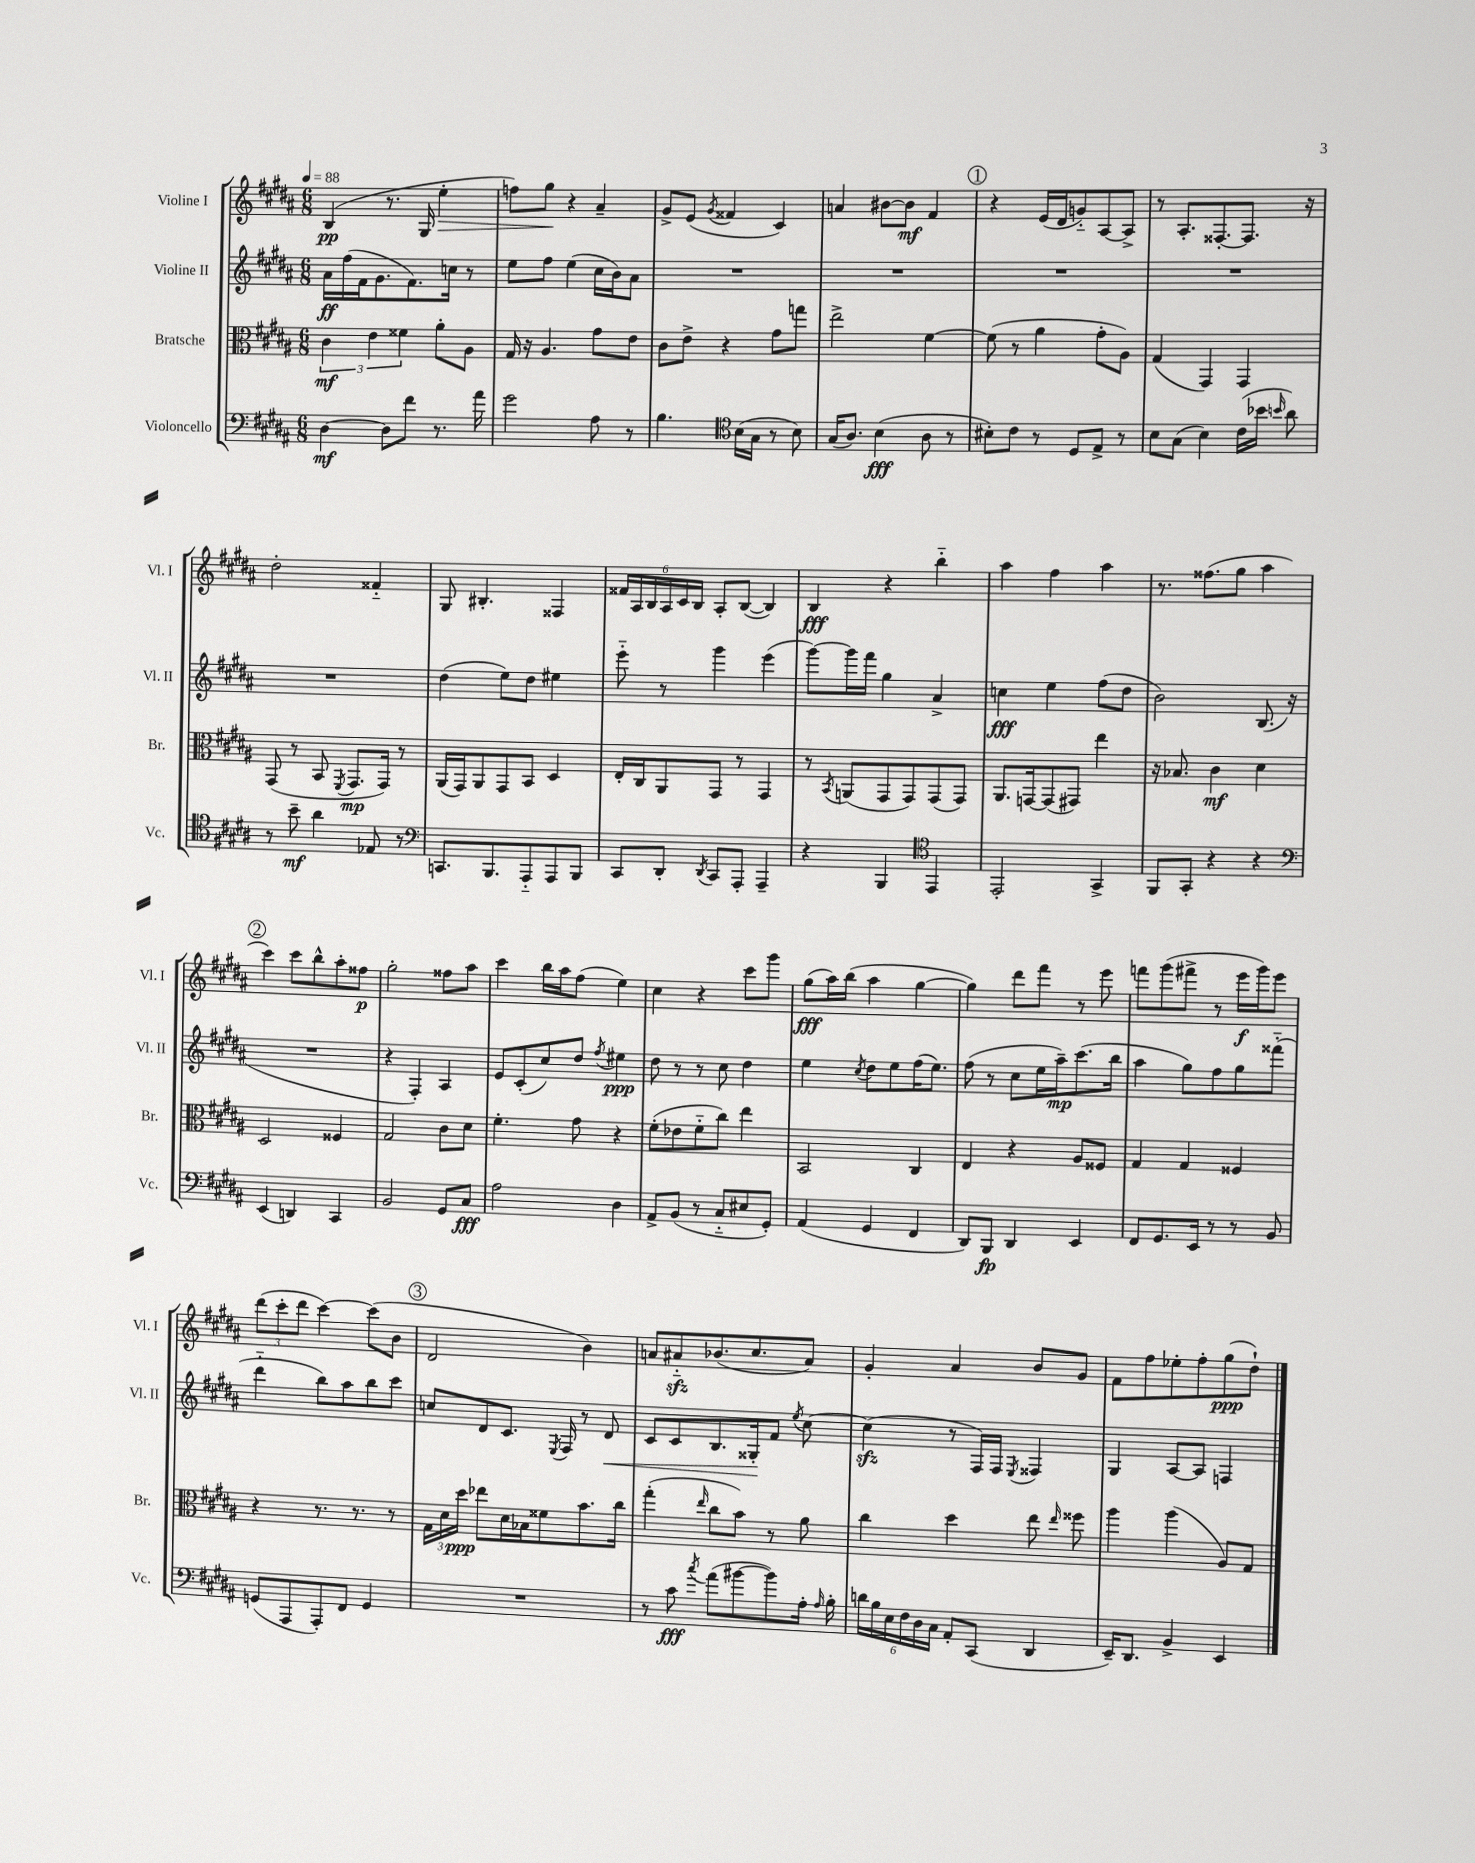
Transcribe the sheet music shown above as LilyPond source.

<<
\new StaffGroup <<
\new Staff = "s0" \with { instrumentName = "Violine I" shortInstrumentName = "Vl. I" } {
    \clef treble \key b \major \numericTimeSignature \time 6/8 \tempo 4 = 88
    \autoBeamOff b4\pp( r8. gis16 e''4-.\> |
    f''8[) gis''8]\! r4 ais'4-- |
    gis'8[-> e'8]( \acciaccatura { gis'8 } fisis'4 cis'4) |
    a'4 bis'8[~ bis'8]\mf fis'4 |
    \mark \markup { \circle "1" } r4 e'16[( dis'16 g'8-_) ais8~ ais8]-> |
    r8 ais8.[-. fisis8.~-. fisis8.] r16 |
    dis''2-. fisis'4-_ |
    gis8 bis4.-. fisis4 |
    \tuplet 6/4 { fisis'16[ ais16 b16 ais16 cis'16 b16] } ais8[-. b8]~( b4) |
    b4\fff r4 b''4-_ |
    ais''4 fis''4 ais''4 |
    r8. fisis''8.[( gis''8] ais''4 |
    \mark \markup { \circle "2" } cis'''4) cis'''8[ b''8-^ ais''8-. fisis''8]\p |
    gis''2-. fisis''8[ ais''8] |
    cis'''4 b''16[ ais''16 fis''8]( e''4) |
    cis''4 r4 cis'''8[ gis'''8] |
    gis''8[\fff( ais''16) b''16]( ais''4 gis''4~ |
    gis''4) dis'''8[ fis'''8] r8 e'''8 |
    f'''8[ gis'''8( fis'''8]-> r8 e'''16[\f gis'''16) e'''8] |
    \tuplet 3/2 { dis'''8[( cis'''8-. dis'''8] } cis'''4~) cis'''8[( b'8] |
    \mark \markup { \circle "3" } dis'2 b'4) |
    a'8[ ais'8-_\sfz bes'8.( cis''8. ais'8]) |
    gis'4-. ais'4 b'8[ gis'8] |
    fis'8[ fis''8 ees''8-. fis''8-. gis''8\ppp( dis''8]-!) \bar "|." |
}
\new Staff = "s1" \with { instrumentName = "Violine II" shortInstrumentName = "Vl. II" } {
    \clef treble \key b \major \numericTimeSignature \time 6/8
    \autoBeamOff ais'16[\ff fis''16( fis'16 gis'8. fis'8.) c''16] r8 |
    e''8[ fis''8] e''4( cis''16[ b'16) ais'8] |
    R2. |
    R2. |
    \mark \markup { \circle "1" } R2. |
    R2. |
    R2. |
    dis''4( e''8[) dis''8] eis''4 |
    e'''8-_ r8 gis'''4 e'''4( |
    gis'''8[~) gis'''16 fis'''16] gis''4 ais'4-> |
    c''4\fff e''4 fis''8[( dis''8] |
    b'2) b8.( r16 |
    \mark \markup { \circle "2" } R2. |
    r4 fis4-.) ais4 |
    e'8[ cis'8-.( cis''8) dis''8] \acciaccatura { fis''8 } eis''4\ppp |
    dis''8 r8 r8 cis''8 dis''4 |
    e''4 \acciaccatura { cis''8 } dis''8[ e''8 fis''16( e''8.]) |
    fis''8( r8 cis''8[ e''16 ais''16--\mp) cis'''8.( b''16] |
    ais''4 gis''8[) fis''8 gis''8 fisis'''8]-_( |
    dis'''4-_ b''8[) ais''8 b''8 cis'''8] |
    \mark \markup { \circle "3" } c''8[ dis'8 cis'8.] \acciaccatura { e8 } fis16 r8 dis'8\< |
    cis'8[ cis'8 b8. gisis16-.\! fis'8] \acciaccatura { e''8 } cis''8~ |
    cis''4\sfz( r8 fis16[) fis16] \acciaccatura { e8 } fisis4 |
    gis4 ais8[~ ais8] f4 \bar "|." |
}
\new Staff = "s2" \with { instrumentName = "Bratsche" shortInstrumentName = "Br." } {
    \clef alto \key b \major \numericTimeSignature \time 6/8
    \autoBeamOff \tuplet 3/2 { cis'4\mf e'4 fisis'4 } ais'8[-. ais8] |
    gis16 r16 ais4. gis'8[ e'8] |
    cis'8[ e'8]-> r4 gis'8[ g''8] |
    e''2-> fis'4~ |
    \mark \markup { \circle "1" } fis'8( r8 ais'4 gis'8[-. ais8]) |
    gis4( gis,4) gis,4 |
    gis,8( r8 b,8 \acciaccatura { fis,8 } gis,8.[\mp gis,16]) r8 |
    ais,16[( gis,16) ais,8 gis,8 b,8] dis4 |
    e16[-. cis16 ais,8 gis,8] r8 gis,4 |
    r8 \acciaccatura { b,8 } a,8[( gis,8 gis,8) gis,8( gis,8]) |
    ais,8.[ g,16~ g,8( gis,8]) e''4 |
    r16 bes8. cis'4\mf dis'4 |
    \mark \markup { \circle "2" } dis2 fisis4 |
    gis2 cis'8[ dis'8] |
    fis'4.-. gis'8 r4 |
    fis'8[-.( ees'8 fis'8-_ cis''8]) e''4 |
    b,2 cis4 |
    e4 r4 ais8[ fisis8] |
    gis4 gis4 fisis4 |
    r4 r8. r8. r8 |
    \mark \markup { \circle "3" } \tuplet 3/2 { gis16[ dis'16 dis''16]\ppp } ees''8[ dis'16 bes16 fisis'8 b'8. cis''16] |
    gis''4-.( \grace { e''16 } cis''8[ b'8]) r8 ais'8 |
    cis''4 dis''4 e''8 \grace { e''16 } fisis''8 |
    ais''4 ais''4( ais8[) gis8] \bar "|." |
}
\new Staff = "s3" \with { instrumentName = "Violoncello" shortInstrumentName = "Vc." } {
    \clef bass \key b \major \numericTimeSignature \time 6/8
    \autoBeamOff dis4~\mf dis8[ fis'8] r8. ais'16 |
    gis'2 ais8 r8 |
    b4. \clef tenor b16[( gis16] r8 b8) |
    gis16[( ais8.]) b4\fff( ais8 r8 |
    \mark \markup { \circle "1" } bis8[-.) cis'8] r8 dis8[ e8]-> r8 |
    b8[ gis8]( b4) cis'16[( bes'16] \grace { b'16 } ais'8) |
    r8 b'8--\mf ais'4 ees8 r8 |
    \clef bass c,8.[ b,,8. ais,,8-_ ais,,8 b,,8] |
    cis,8[ dis,8]-. \acciaccatura { dis,8 } cis,8[ ais,,8]-. ais,,4-- |
    r4 b,,4 \clef tenor e,4 |
    e,2-. gis,4-> |
    fis,8[ gis,8]-. r4 r4 |
    \mark \markup { \circle "2" } \clef bass e,4( d,4) cis,4 |
    b,2 gis,8[ cis8]\fff |
    ais2 dis4 |
    ais,8[-> b,8]( r8 cis8[-_ eis8 gis,8]-.) |
    ais,4( gis,4 fis,4 |
    dis,8[) b,,8]\fp dis,4 e,4 |
    fis,8[ gis,8. e,16] r8 r8 b,8 |
    g,8[( ais,,8 ais,,8-.) fis,8] g,4 |
    \mark \markup { \circle "3" } R2. |
    r8 cis'8\fff \acciaccatura { cis''8 } ais'8[( bis'8~ bis'8) ais16]-. \grace { ais16 } b16-. |
    \tuplet 6/4 { d'16[ b16 e16 fis16 dis16 cis16] } ais,8[-. cis,8]( dis,4 |
    e,16[--) dis,8.] b,4-> e,4 \bar "|." |
}
>>
>>
\layout { \context { \Score \remove "Bar_number_engraver" } }
